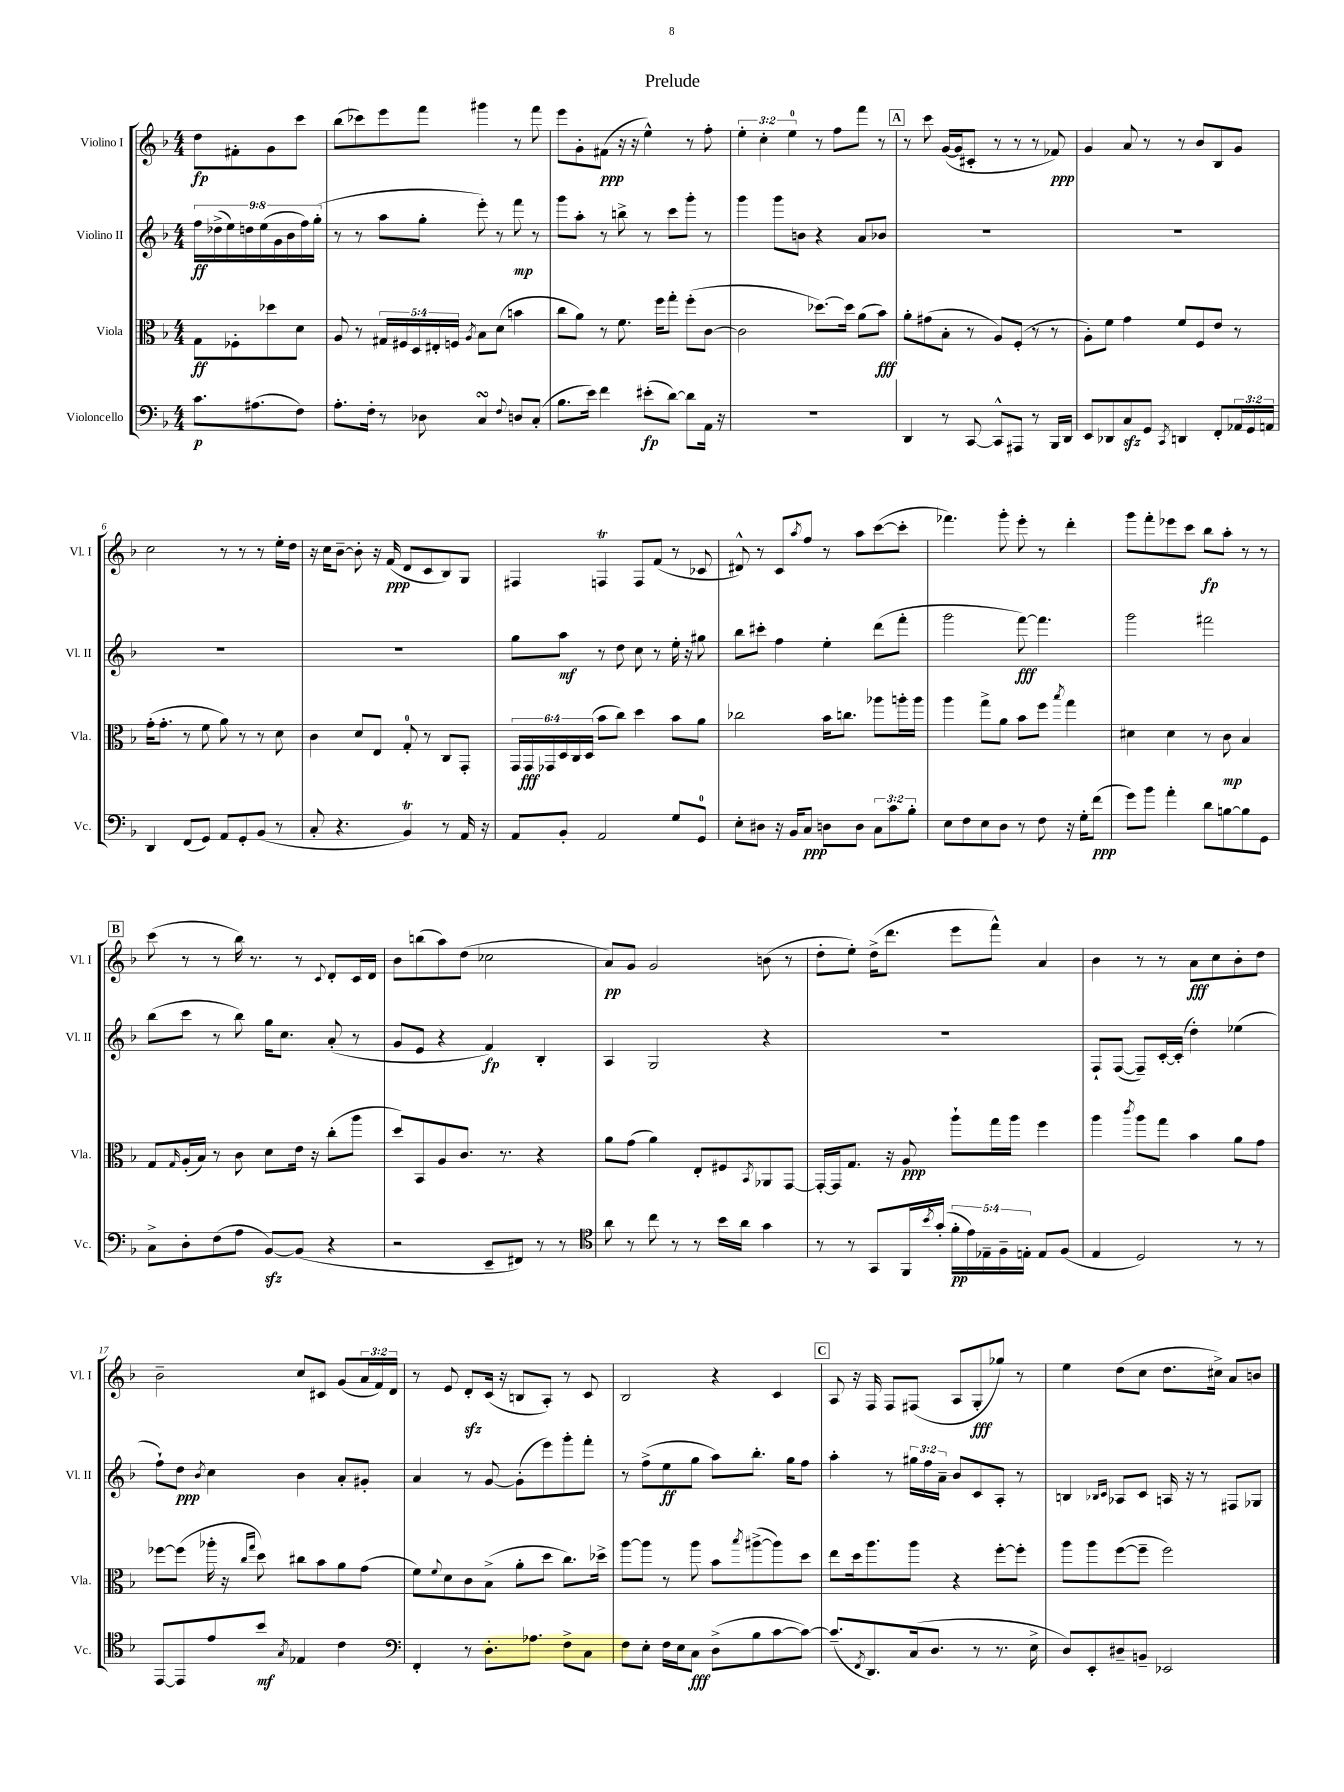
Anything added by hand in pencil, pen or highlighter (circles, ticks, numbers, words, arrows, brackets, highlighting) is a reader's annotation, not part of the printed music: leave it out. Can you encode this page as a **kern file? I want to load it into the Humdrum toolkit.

**kern	**kern	**kern	**kern
*staff4	*staff3	*staff2	*staff1
*clefF4	*clefC3	*clefG2	*clefG2
*k[b-]	*k[b-]	*k[b-]	*k[b-]
*M4/4	*M4/4	*M4/4	*M4/4
8.c\L	8G\L	18ff\LL	8dd\L
.	.	(18dd-^\	.
.	.	18ee\)	.
.	8F-'\	.	8f#'\
.	.	18dd\	.
(8.A#\	.	.	.
.	.	(18ee\	.
.	8dd-\	.	8g\
.	.	18g\	.
.	.	18b-\	.
8F\J)	8d\J	.	8ccc\J
.	.	18ff\)	.
.	.	(18gg'\JJ	.
=	=	=	=
8.A'\L	8A/	8r	(8bb-\L
.	8r	8r	8ccc-\)
16F'\Jk	.	.	.
8r	20G#/LL	8aa\L	8eee\
.	20F#/	.	.
.	20D/	.	.
8D-\	.	8gg'\J	8fff\J
.	20E#'/	.	.
.	20F/JJ	.	.
.	8qA/	.	.
4C/	8B-\L	8eee'\)	4ggg#\
.	(8d\J	8r	.
8qqF/	.	.	.
8D/L	4b\	8fff\	8r
(8C'/J	.	8r	8fff\
=	=	=	=
8.B-\L	8cc\L	8ggg\L	8eee\L
.	8a\J)	8aa'\J	8g'\
16e\Jk)	.	.	.
4f\	8r	8r	(8f#\J
.	8.f\	8bb^\	16r
.	.	.	16r
(8e#'\L	.	8r	4ee^^\)
.	16ff\LK	.	.
[8d\J)	8gg'\J	8ccc\L	.
8d\]L	(8ff'\L	8ggg'\J	8r
16AA\Jk	[8c\J	8r	8ff'\
16r	.	.	.
=	=	=	=
1r	2c\]	4ggg\	6ee'\
.	.	.	6cc'\
.	.	8ggg\L	.
.	.	.	6ee\
.	.	8b\J	.
.	[8.dd-\L)	4r	8r
.	.	.	8ff\L
.	16dd-\]Jk	.	.
.	(8a\L	8a/L	8fff\J
.	8b-\J)	8b-/J	8r
=	=	=	=
4DD/	8a'\L	1r	8r
.	(8g#\	.	8ccc\
8r	8B-'\J	.	([16g/LL
.	.	.	16g/]J
[8CC/	8r	.	8c#'/J
8CC^^/]L	8A/L)	.	8r
8AAA#/J	(8F'/J	.	8r
8r	8r	.	8r
16BBB-/LL	8r	.	8f-/)
16DD/JJ	.	.	.
=	=	=	=
8EE/L	8A'\L)	1r	4g/
8DD-/	8f\J	.	.
8C/	4g\	.	8a/
8GG/J	.	.	8r
8qCC/	.	.	.
4DD/	8f/L	.	8r
.	8F/	.	8b-/L
8FF'/L	8e/J	.	8B-/
24AA-/L	8r	.	8g/J
24GG/	.	.	.
24AA/JJ	.	.	.
=	=	=	=
4DD/	(16g'\LK	1r	2cc\
.	8.g'\J	.	.
(8FF/L	8r	.	.
8GG/J)	8f\	.	.
8AA/L	8a\)	.	8r
8GG'/	8r	.	8r
(8BB-/J	8r	.	8r
8r	8d\	.	16ee'\LL
.	.	.	16dd\JJ
=	=	=	=
8C'/	4c\	1r	16r
.	.	.	16cc\LK
4.r	.	.	[8b-~\J
.	8d/L	.	8b-'\]
.	8E/J	.	16r
.	.	.	(16f/
4BB-/)	8G'/	.	8d/L
.	8r	.	8c/
8r	8C/L	.	8B-/)
16AA/	8GG'/J	.	8G/J
16r	.	.	.
=	=	=	=
8AA/L	24GG/LL	8gg\L	4F#/
.	24GG/	.	.
.	24GG-/	.	.
8BB-'/J	24D/	8aa\J	.
.	24C/	.	.
.	(24D/JJ	.	.
2AA/	8b-\L	8r	4F/
.	8cc\J)	8dd\	.
.	4dd\	8cc\	8F/L
.	.	8r	(8f/J
8G/L	8b-\L	16ee'\	8r
.	.	16r	.
8GG/J	8a\J	8gg#\	8c-/
=	=	=	=
8E'\L	2cc-\	8bb-\L	8d#^^/)
8D#\J	.	8ccc#'\J	8r
16r	.	4ff\	8c/L
16BB-/LK	.	.	.
.	.	.	8qaa/
8C/J	.	.	8ff/J
8D\L	16b-\LK	4ee'\	8r
.	8.cc\J	.	.
8D\J	.	.	8aa\L
12C\L	8aa-\L	(8ddd\L	([8ccc\
12c\	.	.	.
.	16aa'\L	8fff'\J	8ccc'\]J
12B-'\J	.	.	.
.	16aa\JJ	.	.
=	=	=	=
8E\L	4aa\	2ggg\	4.fff-\)
8F\	.	.	.
8E\	8gg^\L	.	.
8D\J	8a\J	.	8ggg'\
8r	8b-\L	[8fff\)	8eee'\
8F\	8ff\J	4.fff\]	8r
.	8qbb-/	.	.
16r	4gg\	.	4ddd'\
16G'\LK	.	.	.
(8f\J	.	.	.
=	=	=	=
8g\L)	4d#\	2ggg\	8ggg\L
8b-\J	.	.	8fff'\
4a'\	4d#\	.	8eee-\
.	.	.	8ccc\J
8d\L	8r	2fff#\	8bb-\L
[8B\	8c\	.	8aa'\J
8B\]	4B-/	.	8r
8GG\J	.	.	8r
=	=	=	=
8C^\L	8G/L	(8bb-\L	(8ccc\
.	16qqG/	.	.
8D'\	(16A'/L	8ccc\J	8r
.	16B-/JJ)	.	.
(8F\	8r	8r	8r
8A\J	8c\	8bb-\)	16bb-\)
.	.	.	8.r
[8BB-/L)	8d\L	16gg\LK	.
.	.	8.cc\J	.
(8BB-/]J	16e\Jk	.	8r
.	16r	.	.
.	.	.	8qqc/
4r	(8cc'\L	(8a'/	8d'/L
.	8aa\J	8r	16c/L
.	.	.	16d/JJ
=	=	=	=
2r	8dd/L)	8g/L	8b-\L
.	8BB-/	8e/J	(8bb\
.	8A/	4r	8aa\)
.	8.c/J	.	(8dd\J
8EE~/L	.	4f/)	2cc-\
.	8.r	.	.
8FF#/J)	.	.	.
8r	4r	4B-'/	.
8r	.	.	.
=	=	=	=
*clefC4	*	*	*
8a\	8a\L	4A/	8a/L)
8r	(8g\J	.	8g/J
8cc\	4a\)	2G/	2g/
8r	.	.	.
8r	8E'/L	.	.
16b-\LL	8F#/	.	.
16a\JJ	.	.	.
.	8qBB-/	.	.
4g\	8AA-/	4r	(8b\
.	[8GG/J	.	8r
=	=	=	=
8r	16GG'/_LL	1r	8dd'\L
.	16GG/]J	.	.
8r	8.G/J	.	8ee'\J)
8GG/L	.	.	(16dd^\LK
.	16r	.	8.ddd\J
16FF/L	8A/	.	.
8qb-/	.	.	.
(16g'/JJ	.	.	.
20f'\LL	8aa`\L	.	8eee\L
20e\)	.	.	.
20E-~\	.	.	.
.	16gg\L	.	8fff^^\J)
20F~\	.	.	.
.	16aa\JJ	.	.
20E'\JJ	.	.	.
8E/L	4ff\	.	4a/
(8F/J	.	.	.
=	=	=	=
4E/	4aa\	8F`/L	4b-\
.	.	([8F/J	.
.	8qccc/	.	.
2D/)	8aa\L	8F~/]L)	8r
.	8gg\J	[16c'/L	8r
.	.	(16c'/]JJ	.
.	4b-\	4dd'\)	8a\L
.	.	.	8cc\
8r	8a\L	(4ee-\	8b-'\
8r	8g\J	.	8dd\J
=	=	=	=
[8EE/L	[8ff-\L	8ff`\L)	2b-~\
8EE/]	(8ff-\]J	8dd\J	.
.	.	8qb-/	.
8e/	16aa-'\	4cc\	.
.	16r	.	.
.	16qqcc/LL	.	.
.	16qqgg/JJ	.	.
8b-/J	8dd\)	.	.
8qG/	.	.	.
4E-/	8cc#\L	4b-\	8cc/L
.	8b-\	.	8c#/J
4c\	8a\	8a'/L	(8g/L
.	(8g\J	8g#'/J	24a/L
.	.	.	24f/)
.	.	.	24d/JJ
=	=	=	=
*clefF4	*	*	*
4FF'/	8f\L)	4a/	8r
.	8qqf/	.	.
.	8d\	.	8e/
8r	8c\	8r	8d'/L
8.D'\L	(8B-^\J	[8g/	(16c/Jk
.	.	.	16r
.	8a'\L	(8g'\]L	8B/L
8.A-\J	.	.	.
.	8dd\J	8eee\)	8A'/J)
8F^\L	8.cc\L)	8ggg'\	8r
8C\J	.	8fff'\J	8c/
.	16dd-^\Jk	.	.
=	=	=	=
8F\L	[8aa\L	8r	2B-/
8E'\J	8aa\]J	(8ff^\L	.
16F\LL	8r	8ee\	.
16E\J	.	.	.
8C\J	8aa\	8gg\J	.
(8D^\L	8b-\L	8aa\L)	4r
.	8qbb-/	.	.
8B-\	([8aa#^\	8.bb-'\J	.
[8c\	8aa#\])	.	4c/
.	.	16gg\LK	.
8c\_J)	8dd\J	8ff\J	.
=	=	=	=
(8.c~/]L	8ee\L	4aa'\	8A/
.	16dd\k	.	16r
8qFF/	.	.	.
8.DD/)	8.aa\	.	16F/
.	.	8r	8F/L
(16C/k	8aa\J	24gg#\LL	(8F#/J
.	.	24ff\	.
8.D/J	.	.	.
.	.	24a~\JJ	.
.	4r	8b-/L	8A/L
8r	.	8c/	8G'/
8.r	[8ff'\L	8A'/J	8gg-/J)
.	8ff'\]J	8r	8r
16E^\	.	.	.
=	=	=	=
8D/L)	8aa\L	4B/	4ee\
8EE'/	8aa\	.	.
.	.	16qqB-/LL	.
.	.	16qqc/JJ	.
8D#~/	([8ff\	8A-/L	(8dd\L
8BB~/J	8ff~\]J	8c/J	8cc\J
2EE-/	2ff\)	16A/	8.dd\L
.	.	16r	.
.	.	8r	.
.	.	.	16cc#^\Jk)
.	.	8F#/L	8a/L
.	.	8G-/J	8b/J
==	==	==	==
*-	*-	*-	*-
